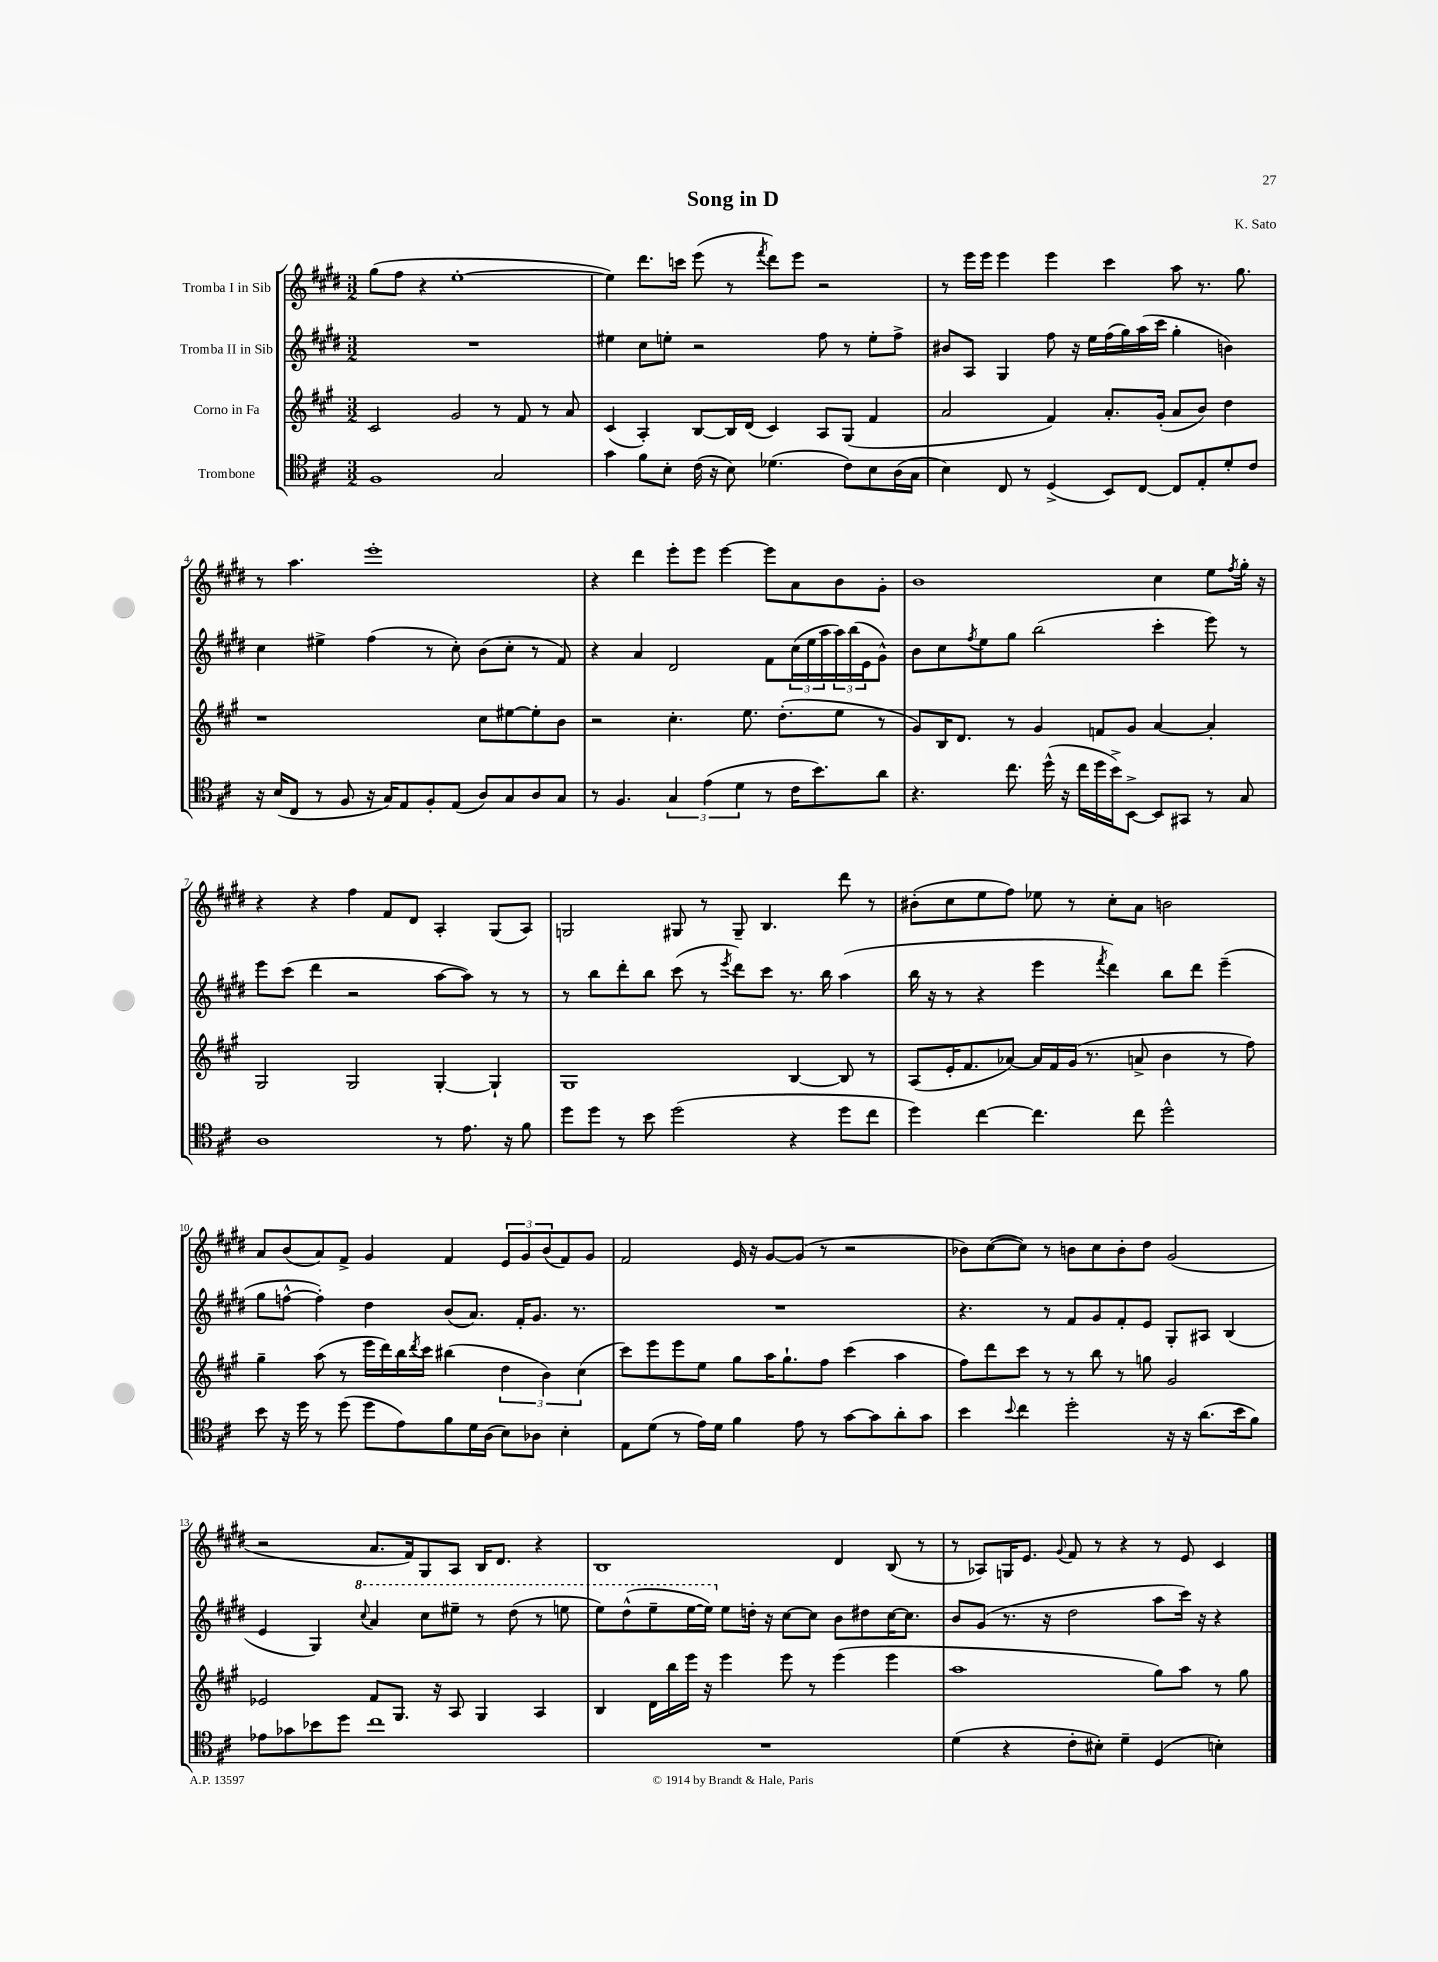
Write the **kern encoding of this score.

**kern	**kern	**kern	**kern
*staff4	*staff3	*staff2	*staff1
*clefC4	*clefG2	*clefG2	*clefG2
*k[f#c#]	*k[f#c#g#]	*k[f#c#g#d#]	*k[f#c#g#d#]
*M3/2	*M3/2	*M3/2	*M3/2
1F#	2c#	1.r	(8gg#
.	.	.	8ff#
.	.	.	4r
.	2g#	.	[1ee'
2G	8r	.	.
.	8f#	.	.
.	8r	.	.
.	8a	.	.
=	=	=	=
4g	(4c#	4ee#	4ee])
8f#	4A')	8cc#	8.ddd#
8B'	.	8ee'	.
.	.	.	16ccc
(16c#	[8B	2r	(8eee
16r	.	.	.
8B)	16B]	.	8r
.	(16d	.	.
.	.	.	8qfff#
(4.d-	4c#)	.	8ddd#)
.	.	.	8eee
.	8A	8ff#	2r
8c#)	(8G#	8r	.
8B	4f#	8ee'	.
(16A	.	8ff#^	.
16G	.	.	.
=	=	=	=
4B)	2a	8b#	8r
.	.	8A	16eee
.	.	.	16eee
8C#	.	4G#	4eee
8r	.	.	.
(4D^	4f#)	8ff#	4eee
.	.	16r	.
.	.	16ee	.
8BB)	8.a'	(16ff#	4ccc#
.	.	16gg#)	.
[8C#	.	(16aa	.
.	(16g#'	16ccc#	.
8C#]	8a	4gg#'	8aa
8E'	8b)	.	8.r
8d'	4dd	4b)	.
.	.	.	8.gg#
8c#	.	.	.
=	=	=	=
16r	1r	4cc#	8r
(16B	.	.	.
8C#	.	.	4.aa
8r	.	4ee#^	.
8F#	.	.	.
16r	.	(4ff#	1eee'
16G)	.	.	.
8E	.	.	.
8F#'	.	8r	.
(8E	.	8cc#')	.
8A)	8cc#	(8b	.
8G	[8ee#	8cc#'	.
8A	8ee#']	8r	.
8G	8b	8f#)	.
=	=	=	=
8r	2r	4r	4r
4.F#	.	.	.
.	.	4a	4ddd#
6G	4.cc#'	2d#	8eee'
.	.	.	8eee
(6e	.	.	.
.	.	.	[4eee
6d	.	.	.
.	8.ee	.	.
8r	.	8f#	8eee]
.	(8.dd'	.	.
16c#	.	(24cc#	8a
.	.	24ee	.
8.b)	.	.	.
.	.	24aa	.
.	8ee	24aa)	8b
.	.	(24bb	.
.	.	24e	.
8a	8r	8g#^^)	8g#'
=	=	=	=
4.r	8g#)	8b	1b
.	16B	8cc#	.
.	8.d	.	.
.	.	8qff#	.
.	.	8ee	.
8.cc#	8r	8gg#	.
.	4g#	(2bb	.
(16dd^^	.	.	.
16r	.	.	.
16cc#	.	.	.
16dd	8f	.	.
16b^)	.	.	.
[8BB^	8g#	.	.
8BB]	[4a	4ccc#'	4cc#
8GG#	.	.	.
8r	4a']	8eee)	8ee
.	.	.	8qff#
8G	.	8r	16gg#'
.	.	.	16r
=	=	=	=
1A	2G#	8eee	4r
.	.	(8ccc#	.
.	.	4ddd#	4r
.	2G#	2r	4ff#
.	.	.	8f#
.	.	.	8d#
8r	[4G#'	[8aa	4A'
8.e	.	8aa])	.
.	4G#`]	8r	(8G#
16r	.	.	.
8f#	.	8r	8A)
=	=	=	=
8dd	1G#	8r	2G
8dd	.	8bb	.
8r	.	8ddd#'	.
8b	.	8bb	.
(2dd	.	(8ccc#	8G#
.	.	8r	8r
.	.	8qeee	.
.	.	8ddd#)	8G#~
.	.	8ccc#	4.B
4r	[4B	8.r	.
.	.	16bb	.
8dd	8B]	(4aa	8ddd#
8cc#	8r	.	8r
=	=	=	=
4dd)	(8A	16bb	(8b#'
.	.	16r	.
.	16e'	8r	8cc#
.	8.f#	.	.
[4cc#	.	4r	8ee
.	[8a-)	.	8ff#)
4.cc#]	16a-]	4eee	8ee-
.	16f#	.	.
.	(16g#	.	8r
.	8.r	.	.
.	.	8qfff#	.
.	.	4ddd#)	8cc#'
8cc#	8a^	.	8a
2dd^^	4b	8bb	2b
.	.	8ddd#	.
.	8r	(4eee~	.
.	8ff#)	.	.
=	=	=	=
8b	4gg#~	8gg#	8a
16r	.	[8ff^^	(8b
16dd	.	.	.
8r	(8aa	4ff'])	8a)
(8dd	8r	.	8f#^
8dd	16eee	4dd#	4g#
.	16ddd)	.	.
8e)	16bb	.	.
.	8qddd	.	.
.	16ccc#	.	.
8f#	(4bb#	(8b	4f#
16d	.	8.a)	.
(16A	.	.	.
8B)	6dd	.	12e
.	.	16f#'	.
.	.	.	12g#
8A-	.	8.g#	.
.	6b)	.	(12b
4B'	.	.	8f#)
.	.	8.r	.
.	(6cc#	.	.
.	.	.	8g#
=	=	=	=
8E	8ccc#)	1.r	2f#
(8d	8eee	.	.
8r	8eee	.	.
16e)	8ee	.	.
16d	.	.	.
4f#	8gg#	.	16e
.	.	.	16r
.	16aa	.	[8g#
.	8.gg#`	.	.
8e	.	.	(8g#]
8r	8ff#	.	8r
[8g	(4ccc#	.	2r
8g]	.	.	.
8a'	4aa	.	.
8g	.	.	.
=	=	=	=
4b	8ff#)	4.r	8b-)
.	8ddd	.	([8cc#
8qqb	.	.	.
4cc#	8ccc#	.	8cc#])
.	8r	8r	8r
2dd'	8r	8f#	8b
.	8bb	8g#	8cc#
.	8r	8f#'	8b'
.	8gg	8e	8dd#
16r	2g#	8G#'	(2g#
16r	.	.	.
(8.a	.	8A#	.
.	.	(4B	.
16b	.	.	.
8f#)	.	.	.
=	=	=	=
8e-	2e-	4e	2r
8g-	.	.	.
8b-	.	4G#)	.
8dd	.	.	.
.	.	8qqccc#	.
1cc#	8f#	4aa	8.a
.	8.G#	.	.
.	.	.	16f#)
.	.	8ccc#	8G#
.	16r	.	.
.	8A	8eee#~	8A
.	4G#	8r	16B
.	.	.	8.d#
.	.	(8ddd#	.
.	4A	8r	4r
.	.	8eee	.
=	=	=	=
1.r	4B	8eee)	1B
.	.	(8ddd#^^	.
.	16d	8eee~	.
.	16bb	.	.
.	16eee	[16eee	.
.	16r	16eee])	.
.	4eee	8ee	.
.	.	16dd'	.
.	.	16r	.
.	8eee	[8cc#	.
.	8r	8cc#]	.
.	(4eee	8b	4d#
.	.	8dd#	.
.	4eee	[16cc#	(8B
.	.	8.cc#]	.
.	.	.	8r
=	=	=	=
(4d	1aa	8b	8r
.	.	(8g#	8A-)
4r	.	8.r	16G
.	.	.	8.e
.	.	16r	.
.	.	.	8qqg#
8c#'	.	2dd#	8f#
8B#')	.	.	8r
4d~	.	.	4r
(4D	8gg#)	8aa	8r
.	8aa	16ccc#)	8e
.	.	16r	.
4B')	8r	4r	4c#
.	8gg#	.	.
==	==	==	==
*-	*-	*-	*-
